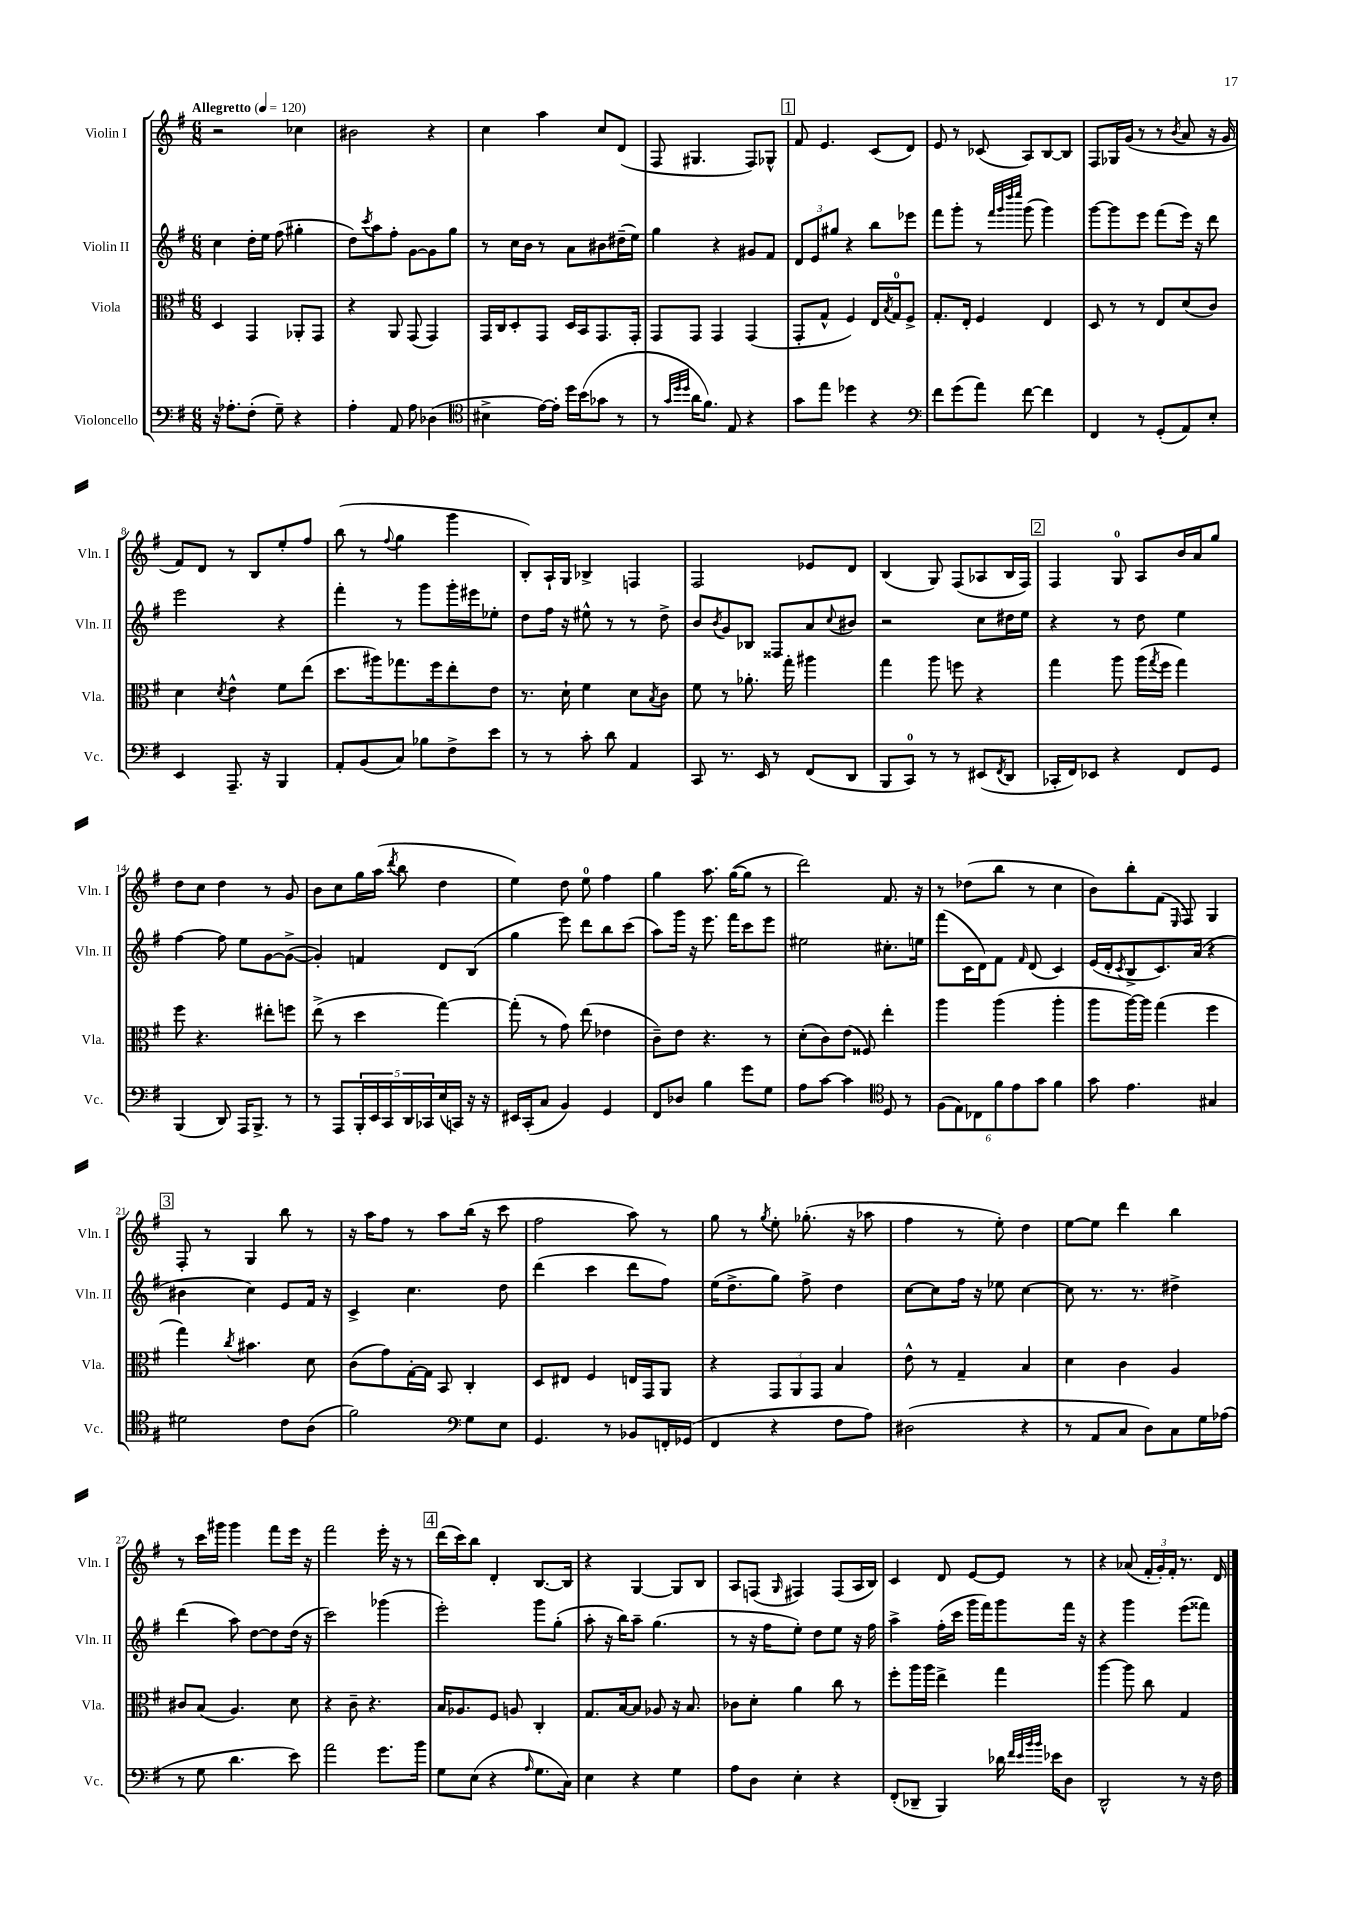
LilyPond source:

<<
\new StaffGroup <<
\new Staff = "s0" \with { instrumentName = "Violin I" shortInstrumentName = "Vln. I" } {
    \clef treble \key g \major \numericTimeSignature \time 6/8 \tempo "Allegretto" 4 = 120
    r2 ces''4 |
    bis'2 r4 |
    c''4 a''4 c''8 d'8( |
    fis8 gis4. fis8) ges8-^ |
    \mark \markup { \box "1" } fis'8 e'4. c'8( d'8) |
    e'8 r8 ces'8( a8) b8~ b8 |
    fis8 ges16 g'16( r8 r8 \acciaccatura { b'8 } a'8 r16 g'16 |
    fis'8) d'8 r8 b8 e''8-. fis''8 |
    b''8( r8 \appoggiatura { fis''8 } g''4 g'''4 |
    b8-.) a16-! g16 bes4-> f4 |
    fis2 ees'8 d'8 |
    b4( g8) fis8( aes8 b16 fis16) |
    \mark \markup { \box "2" } fis4 g8-0 a8 b'16 a'16 g''8 |
    d''8 c''8 d''4 r8 g'8 |
    b'8 c''8 g''16 a''16( \acciaccatura { d'''8 } b''8 d''4 |
    e''4) d''8 e''8-0 fis''4 |
    g''4 a''8. g''16~( g''8 r8 |
    d'''2) fis'8. r16 |
    r8 des''8( b''8 r8 c''4 |
    b'8) b''8-. fis'8( \grace { e16 } fis8) g4 |
    \mark \markup { \box "3" } fis8-. r8 g4 b''8 r8 |
    r16 a''16 fis''8 r8 a''8 b''16( r16 c'''8 |
    fis''2 a''8) r8 |
    g''8 r8 \acciaccatura { g''8 } e''8-. ges''8.-.( r16 aes''8 |
    fis''4 r8 e''8-.) d''4 |
    e''8~ e''8 d'''4 b''4 |
    r8 c'''16 gis'''16 gis'''4 fis'''8 e'''16 r16 |
    fis'''2 e'''16-. r16 r8 |
    \mark \markup { \box "4" } d'''16( c'''16) b''8 d'4-. b8.~ b16 |
    r4 g4~ g8 b8 |
    a8 f8( \grace { g16 } fis4) fis8( a16 b16) |
    c'4 d'8 e'8~ e'8 r8 |
    r4 aes'8( \tuplet 3/2 { fis'16-. g'16-.) fis'16-. } r8. d'16 \bar "|." |
}
\new Staff = "s1" \with { instrumentName = "Violin II" shortInstrumentName = "Vln. II" } {
    \clef treble \key g \major \numericTimeSignature \time 6/8
    c''4 d''16-. e''16 fis''8( gis''4-. |
    d''8) \acciaccatura { c'''8 } a''8 fis''8-. g'8~ g'8 g''8 |
    r8 c''16 b'16 r8 a'8 bis'8 dis''16--( e''16) |
    g''4 r4 gis'8 fis'8 |
    \mark \markup { \box "1" } \tuplet 3/2 { d'8 e'8 gis''8 } r4 b''8 ees'''8 |
    fis'''8 g'''8-. r8 \grace { fis'''32 g'''32 d''''32 e''''32 } g'''8( g'''4) |
    g'''8~ g'''8 e'''8 fis'''8( e'''16) r16 d'''8 |
    e'''2 r4 |
    fis'''4-. r8 g'''8 g'''16-. eis'''16 ees''8-. |
    d''8 fis''16 r16 eis''8-^ r8 r8 d''8-> |
    b'8 \acciaccatura { b'8 } g'8 bes8 fisis8 a'8 \appoggiatura { c''8 } bis'8 |
    r2 c''8 dis''16 e''16 |
    \mark \markup { \box "2" } r4 r8 d''8 e''4 |
    fis''4~ fis''8 e''8 g'8~ g'8~->( |
    g'4-.) f'4 d'8 b8( |
    g''4 e'''8) d'''8 b''8 c'''8( |
    a''8) g'''16 r16 e'''8. fis'''16 c'''8 e'''8 |
    eis''2 cis''8.-. e''16 |
    fis'''8( c'16 d'16) fis'8 \grace { fis'16 } d'8( c'4) |
    e'16( d'16-. \acciaccatura { c'8 } b8-> c'8.) a'16( r4 |
    \mark \markup { \box "3" } bis'4 c''4) e'8 fis'16 r16 |
    c'4-> c''4. d''8 |
    d'''4( c'''4 d'''8 fis''8) |
    e''16( d''8.-> g''8) fis''8-> d''4 |
    c''8~ c''8 fis''16 r16 ees''8 c''4~ |
    c''8 r8. r8. dis''4-> |
    d'''4( a''8) d''8~ d''8 d''16( r16 |
    c'''2) ges'''4( |
    \mark \markup { \box "4" } e'''2-.) g'''8 g''8-.( |
    a''8-. r16 b''16) a''8-- g''4.( |
    r8 r16 fis''16 e''8-.) d''8 e''8 r16 fis''16 |
    a''4-> fis''16-.( c'''16 g'''16 fis'''16) g'''8 fis'''16 r16 |
    r4 g'''4 e'''8( fisis'''8) \bar "|." |
}
\new Staff = "s2" \with { instrumentName = "Viola" shortInstrumentName = "Vla." } {
    \clef alto \key g \major \numericTimeSignature \time 6/8
    d4 g,4 aes,8-. g,8 |
    r4 a,8 g,8( g,4) |
    g,16 c16 d8-. g,8 d16 b,16 g,8. g,16-. |
    g,8 g,8 g,4 g,4( |
    \mark \markup { \box "1" } g,8-. g8-^ fis4) e16 \acciaccatura { b8 } g16-0 fis8-> |
    g8.-. e16-. fis4 e4 |
    d8 r8 r8 e8 d'8( c'8) |
    d'4 \acciaccatura { d'8 } e'4-^ fis'8 e''8( |
    d''8. ais''16) ges''8. fis''16 e''8-. e'8 |
    r8. d'16-! fis'4 d'8 \acciaccatura { b8 } c'8 |
    fis'8 r8 aes'8.-. g''16-. ais''4 |
    g''4 a''8 f''8 r4 |
    \mark \markup { \box "2" } g''4 a''8 a''16( \acciaccatura { g''8 } fis''16 g''4) |
    fis''8 r4. eis''8-. f''8 |
    e''8->( r8 d''4 g''4~) |
    g''8-.( r8 g'8) e''8( ees'4 |
    c'8--) e'8 r4. r8 |
    d'8-.( c'8) e'8( fisis8) e''4-. |
    a''4 a''4( a''4-. |
    a''8 a''16~) a''16 g''4( fis''4 |
    \mark \markup { \box "3" } g''4) \acciaccatura { c''8 } bis'4. d'8 |
    c'8( g'8) g16~-. g16 b,8 c4-. |
    d8 eis8 fis4 e16 g,16 a,8 |
    r4 \tuplet 3/2 { g,8 a,8 g,8 } b4 |
    e'8-^ r8 g4-- b4 |
    d'4 c'4 a4 |
    cis'8 b8( a4.) d'8 |
    r4 c'8-- r4. |
    \mark \markup { \box "4" } b16 aes8. fis8 a8 c4-. |
    g8. b16~ b8 aes8 r16 b8. |
    ces'8 d'8-. a'4 c''8 r8 |
    fis''8-. a''16 a''16 e''4-> g''4 |
    a''4~ a''8 c''8 g4 \bar "|." |
}
\new Staff = "s3" \with { instrumentName = "Violoncello" shortInstrumentName = "Vc." } {
    \clef bass \key g \major \numericTimeSignature \time 6/8
    r16 aes8.-. fis8-.( g8--) r4 |
    a4-. a,8 a8 des4( |
    \clef tenor bis4-> e'16~) e'16-. d''16 b'16( ges'8 r8 |
    r8 \grace { g'32 d''32 d''32 } a'16 fis'8.) e8 r4 |
    \mark \markup { \box "1" } g'8 e''8 des''4 r4 |
    \clef bass fis'8 g'8( a'8) fis'8~ fis'4 |
    fis,4 r8 g,8-.( a,8) e8-. |
    e,4 a,,8.-- r16 b,,4 |
    a,8-. b,8( c8) bes8 fis8-> e'8 |
    r8 r8 c'8-. d'8 a,4 |
    c,8 r8. e,16 r8 fis,8( d,8 |
    b,,8 c,8-0) r8 r8 eis,8( \acciaccatura { fis,8 } d,8 |
    \mark \markup { \box "2" } ces,16-. fis,16) ees,8 r4 fis,8 g,8 |
    b,,4( d,8) a,,16 b,,8.-> r8 |
    r8 a,,8 \tuplet 5/4 { b,,16-. e,16 c,16 d,16 ces,16 } e16( c,16) r16 r16 |
    eis,16 c,16-.( c8 b,4) g,4 |
    fis,8 des8 b4 g'8 g8 |
    a8 c'8~ c'4 \clef tenor d8 r8 |
    \tuplet 6/4 { fis8( e8) ces8 fis'8 e'8 g'8 } fis'4 |
    g'8 e'4. gis4 |
    \mark \markup { \box "3" } dis'2 c'8 a8( |
    fis'2) \clef bass g8 e8 |
    g,4. r8 bes,8 f,16-. ges,16( |
    fis,4 r4 fis8 a8) |
    dis2( r4 |
    r8 a,8 c8 d8) c8 g16 aes16( |
    r8 g8 d'4. e'8) |
    a'2 g'8. b'16 |
    \mark \markup { \box "4" } g8 e8( r4 \grace { a16 } g8. c16) |
    e4 r4 g4 |
    a8 d8 e4-. r4 |
    fis,8-.( des,8-- b,,4) des'16 \grace { fis'32 e'32 b'32 b'32 } ees'16 d8 |
    d,2-^ r8 r16 fis16 \bar "|." |
}
>>
>>
